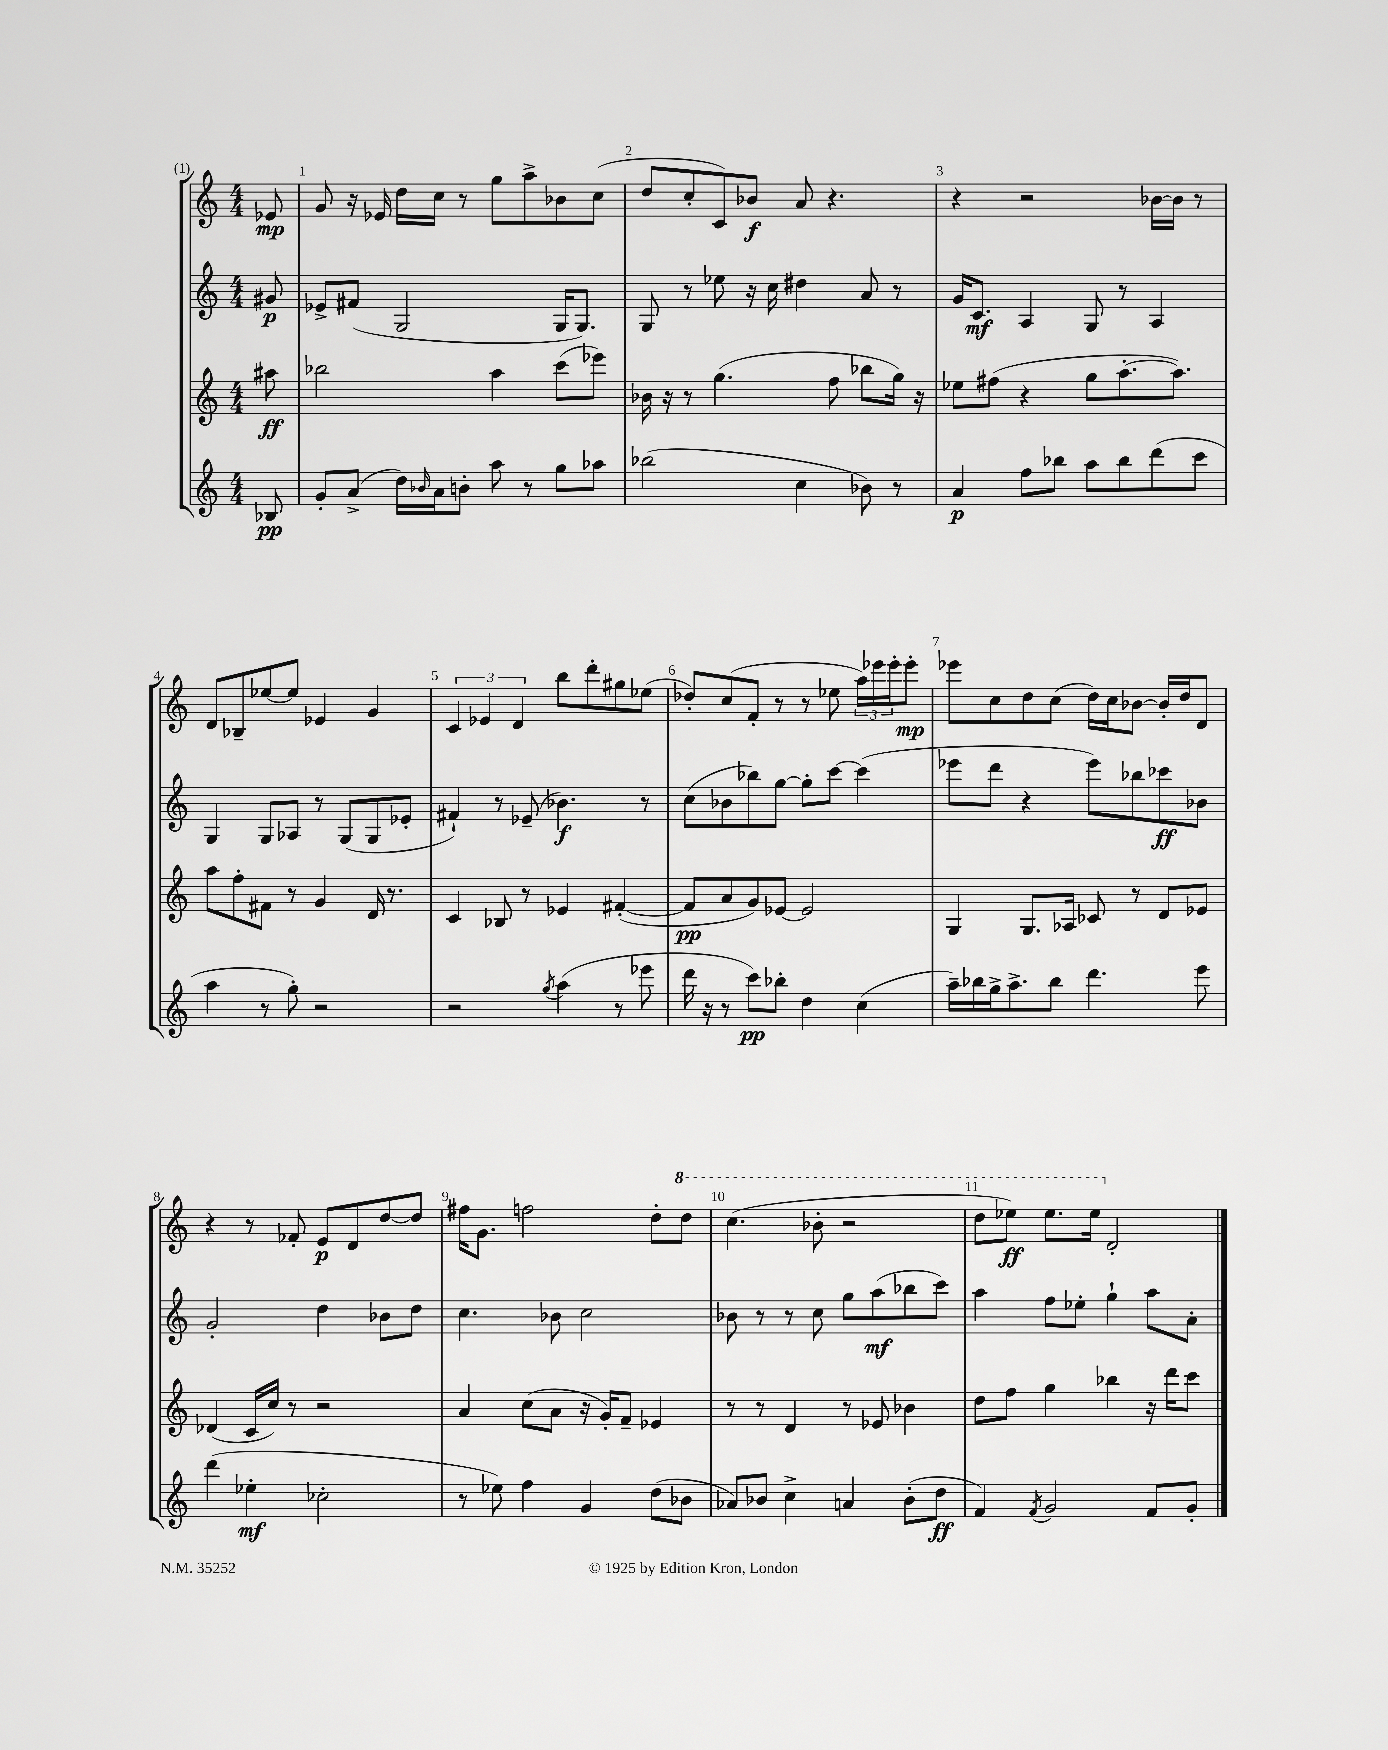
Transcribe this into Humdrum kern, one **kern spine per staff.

**kern	**dynam	**kern	**dynam	**kern	**dynam	**kern	**dynam
*part4	*part4	*part3	*part3	*part2	*part2	*part1	*part1
*staff4	*staff4	*staff3	*staff3	*staff2	*staff2	*staff1	*staff1
*clefG2	*	*clefG2	*	*clefG2	*	*clefG2	*
*k[]	*	*k[]	*	*k[]	*	*k[]	*
*M4/4	*	*M4/4	*	*M4/4	*	*M4/4	*
=	=	=	=	=	=	=	=
8B-X/	pp	8aa#X\	ff	8g#X/	p	8e-X/	mp
=1	=1	=1	=1	=1	=1	=1	=1
8g'/L	.	2bb-X\	.	8e-X^/L	.	8g/	.
(8a^/J	.	.	.	(8f#X/J	.	16r	.
.	.	.	.	.	.	16e-X/	.
16dd\LL)	.	.	.	2G/	.	16dd\LL	.
16qqb-X/	.	.	.	.	.	.	.
16a\J	.	.	.	.	.	16cc\JJ	.
8bn'\J	.	.	.	.	.	8r	.
8aa\	.	4aa\	.	.	.	8gg\L	.
8r	.	.	.	.	.	8aa^\	.
8gg\L	.	(8ccc\L	.	16G/KL	.	8b-X\	.
.	.	.	.	8.G/J)	.	.	.
8aa-X\J	.	8eee-X\J)	.	.	.	(8cc\J	.
=2	=2	=2	=2	=2	=2	=2	=2
(2bb-X\	.	16b-X\	.	8G/	.	8dd/L	.
.	.	16r	.	.	.	.	.
.	.	8r	.	8r	.	8cc'/	.
.	.	(4.gg\	.	8ee-X\	.	8c/)	.
.	.	.	.	16r	.	8b-X/J	f
.	.	.	.	16cc\	.	.	.
4cc\	.	.	.	4dd#X\	.	8a/	.
.	.	8ff\	.	.	.	4.r	.
8b-X\)	.	8bb-X\L	.	8a/	.	.	.
8r	.	16gg\Jk)	.	8r	.	.	.
.	.	16r	.	.	.	.	.
=3	=3	=3	=3	=3	=3	=3	=3
4a/	p	8ee-X\L	.	16g/KL	.	4r	.
.	.	.	.	8.c/J	mf	.	.
.	.	(8ff#X\J	.	.	.	.	.
8ff\L	.	4r	.	4A/	.	2r	.
8bb-X\J	.	.	.	.	.	.	.
8aa\L	.	8gg\L	.	8G/	.	.	.
8bb-\	.	[8.aa'\	.	8r	.	.	.
(8ddd\	.	.	.	4A/	.	[16b-X\LL	.
.	.	8.aa\J])	.	.	.	16b-\JJ]	.
8ccc\J	.	.	.	.	.	8r	.
!!LO:LB:g=z
=4	=4	=4	=4	=4	=4	=4	=4
4aa\	.	8aa\L	.	4G/	.	8d/L	.
.	.	8ff'\	.	.	.	8B-X~/	.
8r	.	8f#X\J	.	8G/L	.	[8ee-X/	.
8gg'\)	.	8r	.	8A-X/J	.	8ee-/J]	.
2r	.	4g/	.	8r	.	4e-X/	.
.	.	.	.	(8G/L	.	.	.
.	.	16d/	.	8G/	.	4g/	.
.	.	8.r	.	.	.	.	.
.	.	.	.	8e-X'/J	.	.	.
=5	=5	=5	=5	=5	=5	=5	=5
2r	.	4c/	.	4f#X`/)	.	6c/	.
.	.	.	.	.	.	6e-X/	.
.	.	8B-X/	.	8r	.	.	.
.	.	.	.	.	.	6d/	.
.	.	8r	.	(8e-X~/	.	.	.
8qgg/	.	.	.	.	.	.	.
(4aa\	.	4e-X/	.	4.b-X\)	f	8bb\L	.
.	.	.	.	.	.	8ddd'\	.
8r	.	([4f#X'/	.	.	.	8gg#X\	.
8eee-X\	.	.	.	8r	.	(8ee-X\J	.
=6	=6	=6	=6	=6	=6	=6	=6
16ddd\	.	8f#/L]	pp	(8cc\L	.	8dd-X'/L)	.
16r	.	.	.	.	.	.	.
8r	.	8a/	.	8b-X\	.	(8cc/	.
8ccc\L)	pp	8g/)	.	8bb-X\)	.	8f'/J	.
8bb-X'\J	.	[8e-X/J	.	[8gg\J	.	8r	.
4dd\	.	2e-/]	.	8gg'\L]	.	8r	.
.	.	.	.	[8ccc\J	.	8ee-X\	.
(4cc\	.	.	.	(4ccc\]	.	24aa\LL)	.
.	.	.	.	.	.	24eee-X\	.
.	.	.	.	.	.	24eee-'\J	.
.	.	.	.	.	.	8eee-'\J	mp
=7	=7	=7	=7	=7	=7	=7	=7
16aa~\LL)	.	4G/	.	8eee-X\L	.	8eee-X\L	.
16bb-X\	.	.	.	.	.	.	.
16gg^\J	.	.	.	8ddd\J	.	8cc\	.
8.aa^\	.	.	.	.	.	.	.
.	.	8.G/L	.	4r	.	8dd\	.
8bb-\J	.	.	.	.	.	(8cc\J	.
.	.	16A-X/Jk	.	.	.	.	.
4.ddd\	.	8c-X/	.	8eee-\L)	.	16dd\LL)	.
.	.	.	.	.	.	16cc\J	.
.	.	8r	.	8bb-X\	.	[8b-X\J	.
.	.	8d/L	.	8ccc-X\	ff	16b-'/LL]	.
.	.	.	.	.	.	16dd/J	.
8eee\	.	8e-X/J	.	8b-X\J	.	8d/J	.
!!LO:LB:g=z
=8	=8	=8	=8	=8	=8	=8	=8
(4ddd\	.	(4d-X/	.	2g'/	.	4r	.
4ee-X'\	mf	16c/LL	.	.	.	8r	.
.	.	16cc/JJ)	.	.	.	.	.
.	.	8r	.	.	.	8f-X'/	.
2cc-X'\	.	2r	.	4dd\	.	8e/L	p
.	.	.	.	.	.	8d/	.
.	.	.	.	8b-X\L	.	[8dd/	.
.	.	.	.	8dd\J	.	8dd/J]	.
=9	=9	=9	=9	=9	=9	=9	=9
8r	.	4a/	.	4.cc\	.	16ff#X\KL	.
.	.	.	.	.	.	8.g\J	.
8ee-X\)	.	.	.	.	.	.	.
4ff\	.	(8cc\L	.	.	.	2ffn\	.
.	.	8a\J	.	8b-X\	.	.	.
4g/	.	16r	.	2cc\	.	.	.
.	.	16g'/KL)	.	.	.	.	.
.	.	8f~/J	.	.	.	.	.
(8dd\L	.	4e-X/	.	.	.	8dd'\L	.
*	*	*	*	*	*	*8va	*
8b-X\J	.	.	.	.	.	8ddd\J	.
=10	=10	=10	=10	=10	=10	=10	=10
8a-X/L)	.	8r	.	8b-X\	.	(4.ccc\	.
8b-X/J	.	8r	.	8r	.	.	.
4cc^\	.	4d/	.	8r	.	.	.
.	.	.	.	8cc\	.	8bb-X'\	.
4an/	.	8r	.	8gg\L	.	2r	.
.	.	8e-X/	.	(8aa\	mf	.	.
(8b-'\L	.	4b-X\	.	8bb-X\	.	.	.
8dd\J	ff	.	.	8ccc\J)	.	.	.
=11	=11	=11	=11	=11	=11	=11	=11
4f/)	.	8dd\L	.	4aa\	.	8ddd\L	.
.	.	8ff\J	.	.	.	8eee-X\J)	ff
8qf/	.	.	.	.	.	.	.
2g/	.	4gg\	.	8ff\L	.	8.eee-\L	.
.	.	.	.	8ee-X'\J	.	.	.
.	.	.	.	.	.	16eee-\Jk	.
*	*	*	*	*	*	*X8va	*
.	.	4bb-X\	.	4gg`\	.	2d'/	.
8f/L	.	16r	.	8aa\L	.	.	.
.	.	16ddd\KL	.	.	.	.	.
8g'/J	.	8ccc\J	.	8a'\J	.	.	.
==	==	==	==	==	==	==	==
*-	*-	*-	*-	*-	*-	*-	*-
